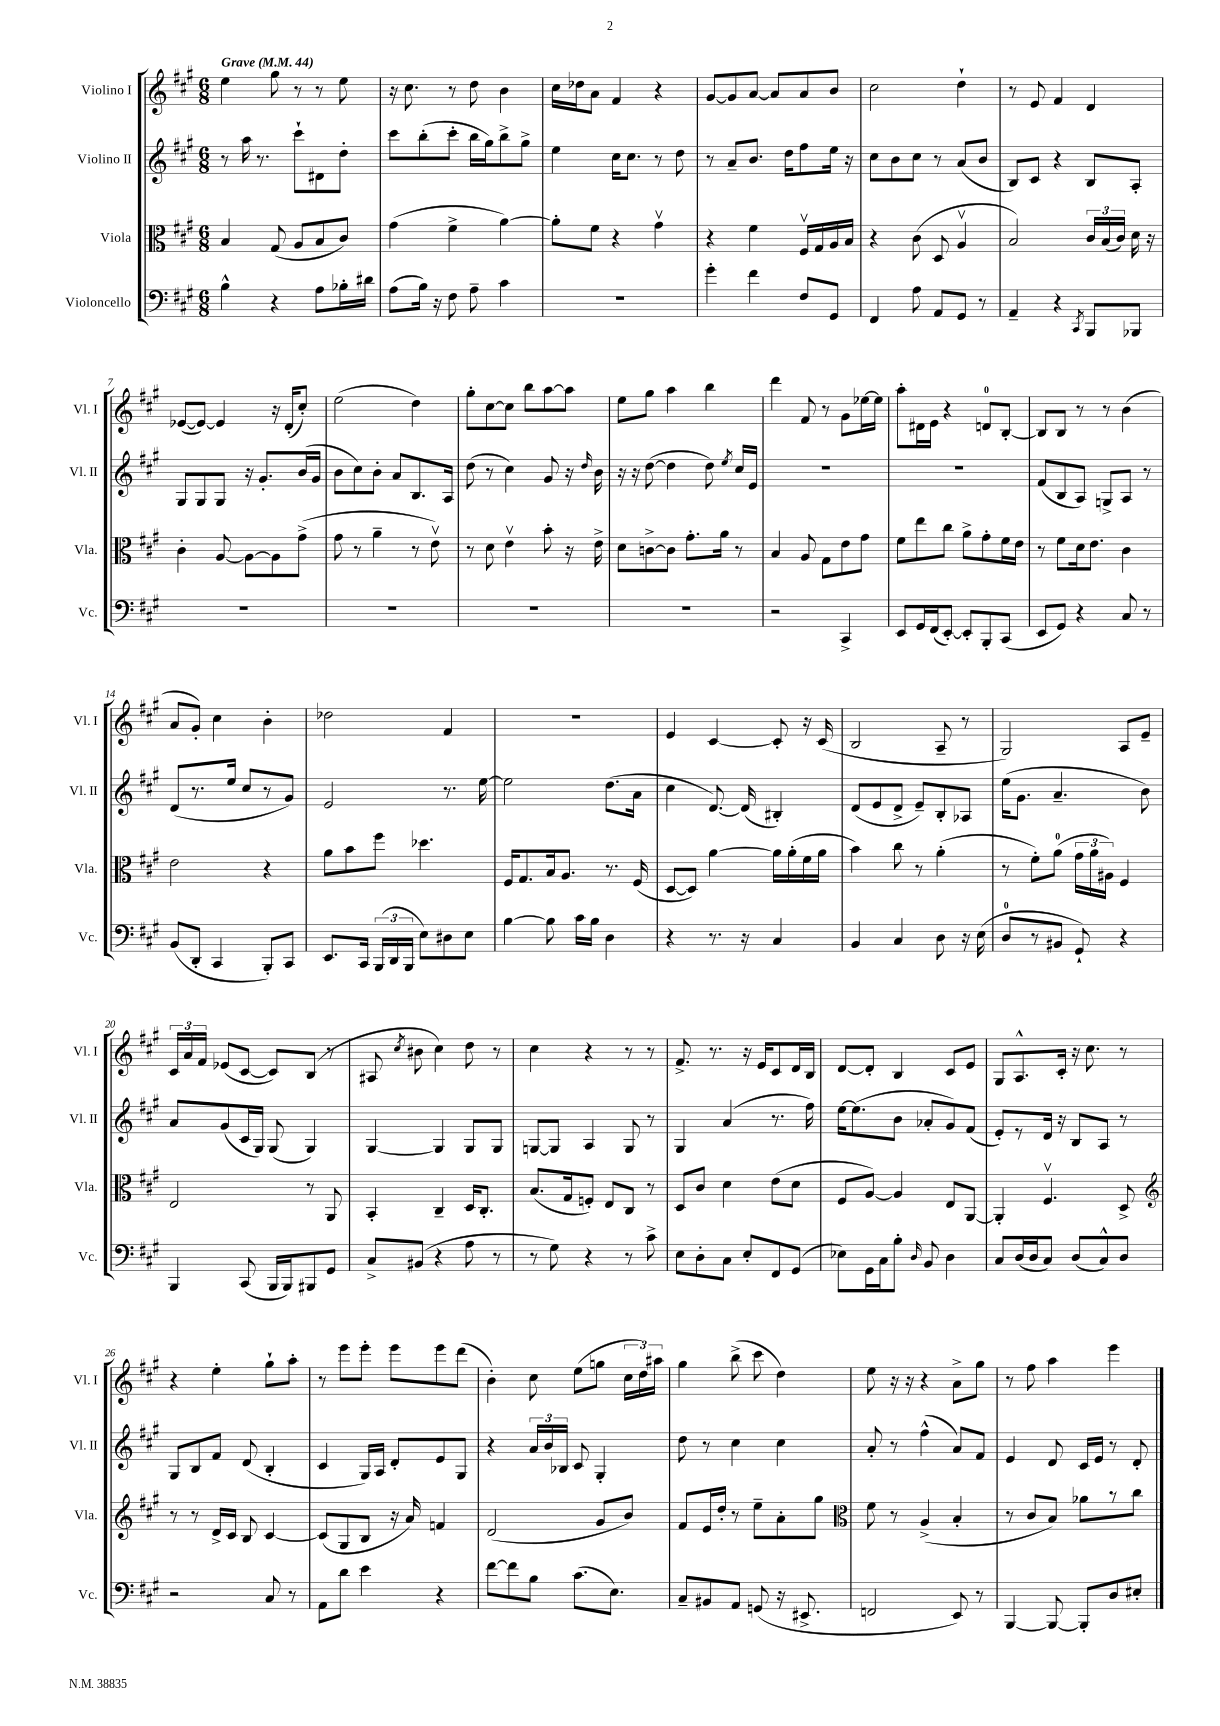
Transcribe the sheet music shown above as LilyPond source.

<<
\new StaffGroup <<
\new Staff = "s0" \with { instrumentName = "Violino I" shortInstrumentName = "Vl. I" } {
    \clef treble \key a \major \numericTimeSignature \time 6/8 \tempo "Grave" 4 = 44
    \autoBeamOff e''4 gis''8 r8 r8 e''8 |
    r16 cis''8. r8 d''8 b'4 |
    cis''16[ des''16 a'8] fis'4 r4 |
    gis'8[~ gis'8 a'8]~ a'8[ a'8 b'8] |
    cis''2 d''4-! |
    r8 e'8 fis'4 d'4 |
    ees'8[~( ees'8]~) ees'4 r16 d'16[-.( cis''8]-.) |
    e''2( d''4) |
    gis''8[-. cis''8~ cis''8] b''8[ a''8~ a''8] |
    e''8[ gis''8] a''4 b''4 |
    d'''4 fis'8 r8 gis'8[ ees''16~ ees''16] |
    a''8[-. dis'16 e'16] r4 d'8[-0 b8]~-. |
    b8[ b8] r8 r8 b'4( |
    a'8[ gis'8]-.) cis''4 b'4-. |
    des''2 fis'4 |
    R2. |
    e'4 cis'4~ cis'8-. r16 cis'16( |
    b2 a8-- r8 |
    gis2) a8[ e'8]-- |
    \tuplet 3/2 { cis'16[ a'16 fis'16] } ees'8[( cis'8]~ cis'8[) b8]( r8 |
    ais8 \acciaccatura { cis''8 } bis'8 cis''4) d''8 r8 |
    cis''4 r4 r8 r8 |
    fis'8.-> r8. r16 e'16[ cis'8 d'16 b16] |
    d'8[~ d'8]-. b4 cis'8[ e'8] |
    gis8[ a8.-^ cis'16]-. r16 cis''8. r8 |
    r4 e''4-. gis''8[-! a''8]-. |
    r8 e'''8[ e'''8]-. e'''8[ e'''8 d'''8]( |
    b'4-.) cis''8 e''8[( g''8] \tuplet 3/2 { cis''16[ d''16) ais''16] } |
    gis''4 b''8->( cis'''8 d''4) |
    e''8 r16 r16 r4 a'8[-> gis''8] |
    r8 fis''8 a''4 e'''4 \bar "|." |
}
\new Staff = "s1" \with { instrumentName = "Violino II" shortInstrumentName = "Vl. II" } {
    \clef treble \key a \major \numericTimeSignature \time 6/8
    \autoBeamOff r8 a''16 r8. cis'''8[-! dis'8 d''8]-. |
    cis'''8[ b''8-.( cis'''8]-. b''16[ gis''16) b''8-> gis''8]-> |
    e''4 cis''16[ cis''8.] r8 d''8 |
    r8 a'8[-- b'8.] d''16[ fis''8 e''16] r16 |
    cis''8[ b'8 cis''8] r8 a'8[( b'8] |
    b8[) cis'8] r4 b8[ a8]-. |
    gis8[ gis8 gis8] r16 gis'8.[-. b'16( gis'16] |
    b'8[ cis''8) b'8]-. a'8[ b8. a16] |
    d''8( r8 cis''4) gis'8 r16 \grace { d''16 } b'16 |
    r16 r16 d''8~( d''4 d''8) \acciaccatura { e''8 } cis''16[ e'16] |
    R2. |
    R2. |
    fis'8[( b8 a8]) g8[-> a8] r8 |
    d'8[( r8. e''16] cis''8[ r8 gis'8]) |
    e'2 r8. e''16~ |
    e''2 d''8.[( a'16] |
    cis''4 d'8.~) d'16( bis4-.) |
    d'8[( e'8 d'8]-> e'8[--) b8-. aes8] |
    e''16[( gis'8.] a'4.-- b'8) |
    a'8[ gis'8( cis'16 gis16]) gis8( gis4) |
    gis4~ gis4 gis8[ gis8] |
    g8[~ g8] a4 g8 r8 |
    gis4 a'4( r8. fis''16) |
    e''16[~ e''8.( b'8] aes'8[-. gis'8) fis'8]( |
    e'8[-.) r8 d'16] r16 b8[ a8] r8 |
    gis8[ b8 fis'8] d'8( b4-. |
    cis'4 gis16[) a16] d'8[-. e'8 gis8] |
    r4 \tuplet 3/2 { a'16[ b'16 bes16] } cis'8 gis4-. |
    d''8 r8 cis''4 cis''4 |
    a'8-. r8 fis''4-^( a'8[) fis'8] |
    e'4 d'8 cis'16[ e'16] r8 d'8-. \bar "|." |
}
\new Staff = "s2" \with { instrumentName = "Viola" shortInstrumentName = "Vla." } {
    \clef alto \key a \major \numericTimeSignature \time 6/8
    \autoBeamOff b4 gis8( a8[ b8 cis'8]) |
    gis'4( fis'4-> a'4~) |
    a'8[-. fis'8] r4 gis'4\upbow |
    r4 fis'4 fis16[\upbow gis16 a16 b16] |
    r4 cis'8( d8 a4\upbow |
    b2) \tuplet 3/2 { cis'16[ b16( cis'16]) } d'16 r16 |
    cis'4-. a8~ a8[~ a8 gis'8]->( |
    gis'8 r8 a'4-- r8 e'8\upbow) |
    r8 d'8 e'4\upbow b'8-. r16 e'16-> |
    d'8[ c'8~-> c'8] gis'8.[-. a'16] r8 |
    b4 a8 gis8[ e'8 gis'8] |
    fis'8[ e''8 cis''8] a'8[-> gis'8-. fis'16 e'16] |
    r8 fis'8[ d'16 e'8.] cis'4 |
    e'2 r4 |
    a'8[ b'8 fis''8] des''4. |
    fis16[ gis8. b16 a8.] r8. fis16( |
    d8[~ d8]) a'4~ a'16[ a'16-.( fis'16 a'16] |
    b'4) cis''8 r8 a'4-.( |
    r8 fis'8[-.) a'8]-0( \tuplet 3/2 { gis'16[ a'16 ais16]) } fis4 |
    e2 r8 a,8 |
    b,4-. cis4-- d16[ cis8.]-. |
    b8.[( gis16 f8]-.) e8[ cis8] r8 |
    d8[ cis'8] d'4 e'8[( d'8] |
    fis8[ a8]~) a4 e8[ a,8]~ |
    a,4-. fis4.\upbow d8-> |
    \clef treble r8 r8 d'16[-> cis'16] b8 cis'4~ |
    cis'8[( gis8 b8] r16 a'16) f'4 |
    d'2( gis'8[ b'8]) |
    fis'8[ e'16 d''16]-. r8 e''8[-- a'8-. gis''8] |
    \clef alto fis'8 r8 a4->( b4-. |
    r8 cis'8[ b8]) aes'8[ r8 cis''8] \bar "|." |
}
\new Staff = "s3" \with { instrumentName = "Violoncello" shortInstrumentName = "Vc." } {
    \clef bass \key a \major \numericTimeSignature \time 6/8
    \autoBeamOff b4-^ r4 a8[ bes16-. dis'16] |
    a8[( b16]) r16 fis8 a8-- cis'4 |
    R2. |
    gis'4-. fis'4 fis8[ gis,8] |
    fis,4 a8 a,8[ gis,8] r8 |
    a,4-- r4 \acciaccatura { cis,8 } b,,8[ bes,,8] |
    R2. |
    R2. |
    R2. |
    R2. |
    r2 cis,4-> |
    e,8[ gis,16 fis,16( e,8]~-.) e,8[-. b,,8-. cis,8]( |
    e,8[ gis,8]) r4 cis8 r8 |
    b,8[( d,8]-. cis,4 b,,8[-.) cis,8] |
    e,8.[ cis,16] \tuplet 3/2 { b,,16[( d,16 b,,16] } e8[) dis8 e8] |
    b4~ b8 cis'16[ b16] d4 |
    r4 r8. r16 cis4 |
    b,4 cis4 d8 r16 e16( |
    d8[-0 r8 bis,8] gis,8-!) r4 |
    b,,4 cis,8( b,,16[ b,,16) bis,,8 gis,8] |
    cis8[-> bis,8]( r4 a8 r8 |
    r8 gis8) r4 r8 cis'8-> |
    e8[ d8-. cis8] e8[-. fis,8 gis,8]( |
    ees8[) gis,16 cis16 b8]-. \grace { d16 } b,8 d4 |
    cis8[ d16( d16 cis8]) d8[( cis8-^) d8] |
    r2 cis8 r8 |
    a,8[ d'8] e'4 r4 |
    fis'8[~ fis'8 b8] cis'8.[( e8.]) |
    cis8[-- bis,8 a,8] g,8( r16 eis,8.-> |
    f,2 e,8) r8 |
    b,,4~ b,,8~ b,,8[-. d8 eis8]-. \bar "|." |
}
>>
>>
